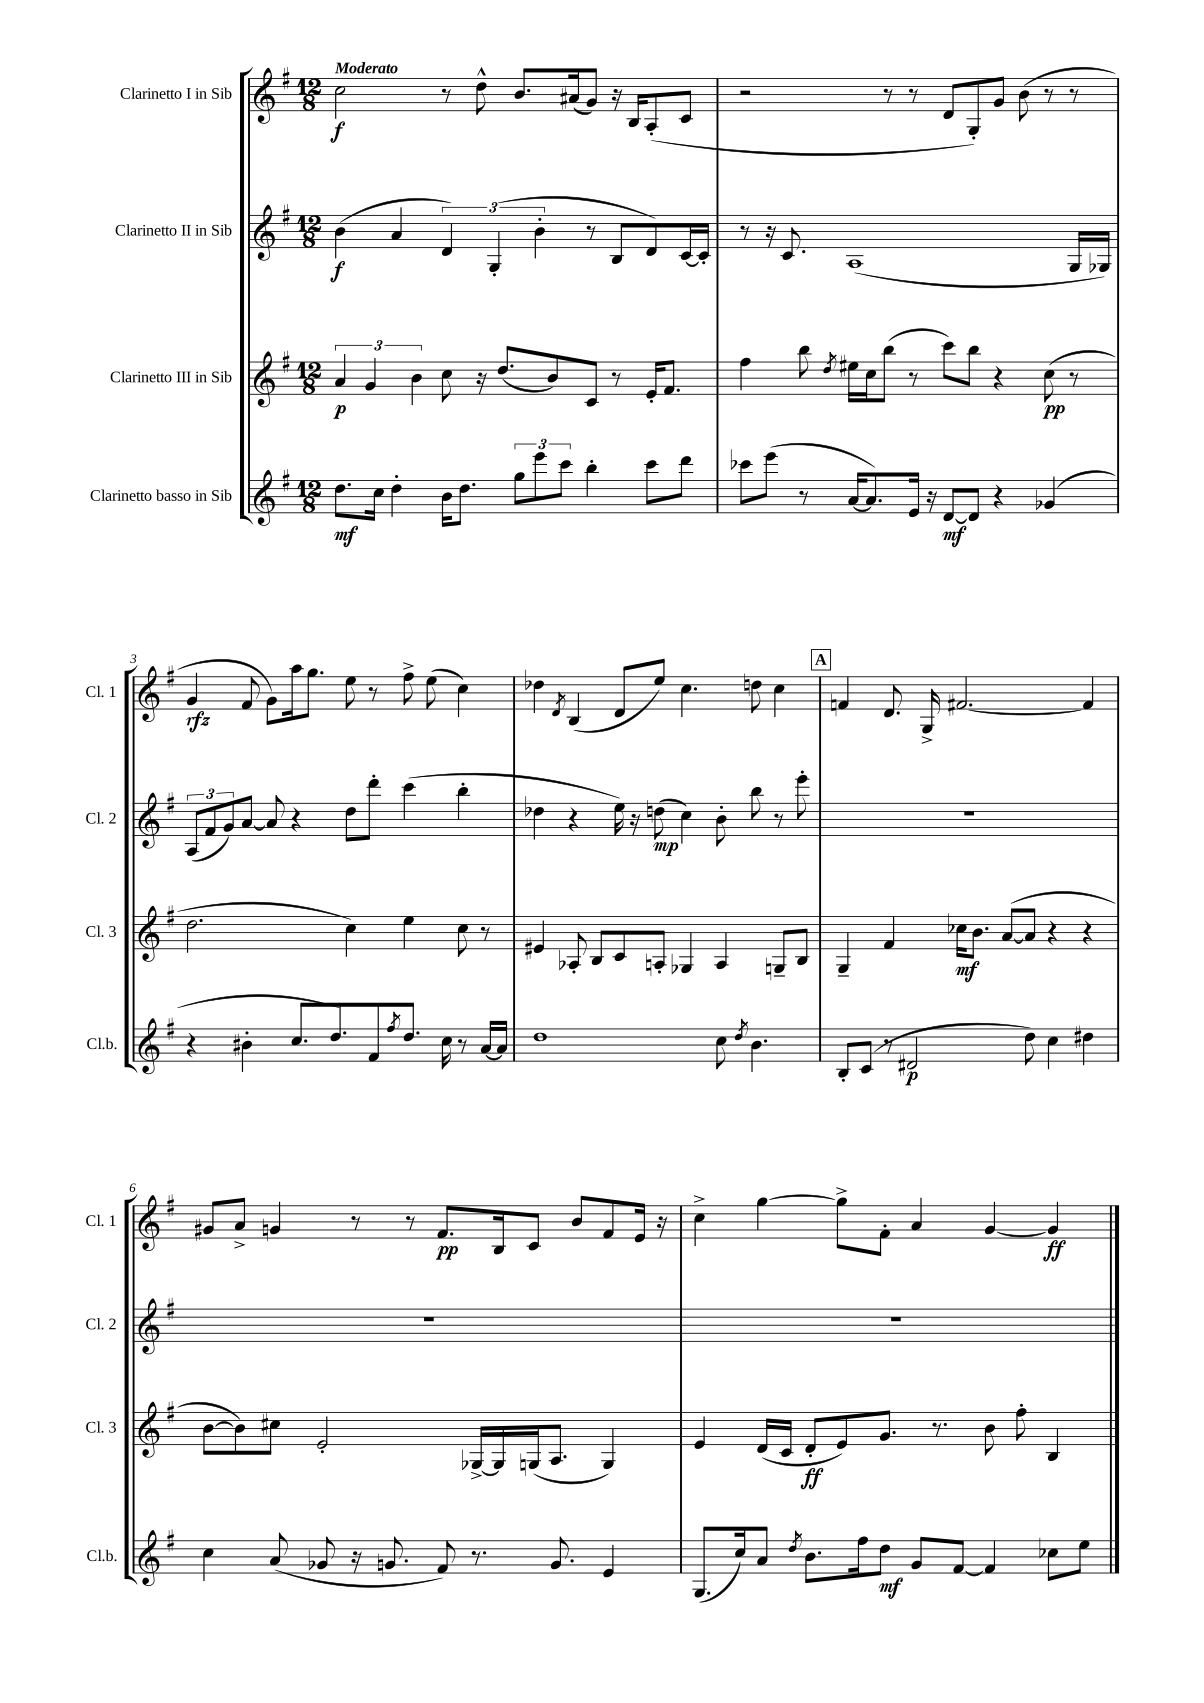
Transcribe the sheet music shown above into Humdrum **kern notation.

**kern	**dynam	**kern	**dynam	**kern	**dynam	**kern	**dynam
*part4	*part4	*part3	*part3	*part2	*part2	*part1	*part1
*staff4	*staff4	*staff3	*staff3	*staff2	*staff2	*staff1	*staff1
*I"Clarinetto basso in Sib	*	*I"Clarinetto III in Sib	*	*I"Clarinetto II in Sib	*	*I"Clarinetto I in Sib	*
*I'Cl.b.	*	*I'Cl. 3	*	*I'Cl. 2	*	*I'Cl. 1	*
*clefG2	*	*clefG2	*	*clefG2	*	*clefG2	*
*k[f#]	*	*k[f#]	*	*k[f#]	*	*k[f#]	*
*M12/8	*	*M12/8	*	*M12/8	*	*M12/8	*
=1	=1	=1	=1	=1	=1	=1	=1
!	!	!	!	!	!	!LO:TX:a:B:t=Moderato	!
8.dd\L	mf	6a/	p	(4b\	f	2cc\	f
.	.	6g/	.	.	.	.	.
16cc\Jk	.	.	.	.	.	.	.
4dd'\	.	.	.	4a/	.	.	.
.	.	6b\	.	.	.	.	.
16b\KL	.	8cc\	.	6d/)	.	8r	.
8.dd\J	.	.	.	.	.	.	.
.	.	16r	.	.	.	8dd^^\	.
.	.	.	.	(6G'/	.	.	.
.	.	(8.dd/L	.	.	.	.	.
12gg\L	.	.	.	.	.	8.b/L	.
12eee\	.	.	.	6b'\	.	.	.
.	.	8b/)	.	.	.	.	.
12ccc\J	.	.	.	.	.	.	.
.	.	.	.	.	.	(16a#X/k	.
4bb'\	.	8c/J	.	8r	.	8g/J)	.
.	.	8r	.	8B/L	.	16r	.
.	.	.	.	.	.	16B/KL	.
8ccc\L	.	16e'/KL	.	8d/)	.	(8A'/	.
.	.	8.f#/J	.	.	.	.	.
8ddd\J	.	.	.	[16c/L	.	8c/J	.
.	.	.	.	16c'/JJ]	.	.	.
=2	=2	=2	=2	=2	=2	=2	=2
8ccc-X\L	.	4ff#\	.	8r	.	2r	.
(8eee\J	.	.	.	16r	.	.	.
.	.	.	.	8.c/	.	.	.
8r	.	8bb\	.	.	.	.	.
.	.	8qdd/	.	.	.	.	.
[16a/KL	.	16ee#X\LL	.	(1A	.	.	.
8.a/])	.	16cc\J	.	.	.	.	.
.	.	(8bb\J	.	.	.	8r	.
16e/Jk	.	8r	.	.	.	8r	.
16r	.	.	.	.	.	.	.
[8d/L	mf	8ccc\L)	.	.	.	8d/L	.
8d/J]	.	8bb\J	.	.	.	8G'/)	.
4r	.	4r	.	.	.	8g/J	.
.	.	.	.	.	.	(8b\	.
(4g-X/	.	(8cc\	pp	.	.	8r	.
.	.	8r	.	16G/LL	.	8r	.
.	.	.	.	16G-X/JJ)	.	.	.
!!LO:LB:g=z
=3	=3	=3	=3	=3	=3	=3	=3
4r	.	2.dd\	.	(12A/L	.	4g/	rfz
.	.	.	.	12f#/	.	.	.
.	.	.	.	12g/)	.	.	.
4b#X'\	.	.	.	[8a/J	.	8f#/	.
.	.	.	.	8a/]	.	8g\L)	.
8.cc/L	.	.	.	4r	.	16aa\k	.
.	.	.	.	.	.	8.gg\J	.
8.dd/)	.	.	.	.	.	.	.
.	.	4cc\)	.	8dd\L	.	8ee\	.
8f#/	.	.	.	8ddd'\J	.	8r	.
8qff#/	.	.	.	.	.	.	.
8.dd/J	.	4ee\	.	(4ccc\	.	8ff#^\	.
.	.	.	.	.	.	(8ee\	.
16cc\	.	.	.	.	.	.	.
8r	.	8cc\	.	4bb'\	.	4cc\)	.
[16a/LL	.	8r	.	.	.	.	.
16a/JJ]	.	.	.	.	.	.	.
=4	=4	=4	=4	=4	=4	=4	=4
1dd	.	4e#X/	.	4dd-X\	.	4dd-X\	.
.	.	.	.	.	.	8qd/	.
.	.	8A-X'/	.	4r	.	(4B/	.
.	.	8B/L	.	.	.	.	.
.	.	8c/	.	16ee\)	.	8d/L	.
.	.	.	.	16r	.	.	.
.	.	8An'/J	.	(8ddn\	mp	8ee/J)	.
.	.	4G-X/	.	4cc\)	.	4.cc\	.
8cc\	.	4A/	.	8b'\	.	.	.
8qdd/	.	.	.	.	.	.	.
4.b\	.	.	.	8bb\	.	8ddn\	.
.	.	8Gn~/L	.	8r	.	4cc\	.
.	.	8B/J	.	8eee'\	.	.	.
!!LO:REH:place=s1:t=A
=5	=5	=5	=5	=5	=5	=5	=5
8B'/L	.	4G~/	.	1.r	.	4fn/	.
(8c/J	.	.	.	.	.	.	.
8r	.	4f#/	.	.	.	8.d/	.
2d#X/	p	.	.	.	.	.	.
.	.	.	.	.	.	16G^/	.
.	.	16cc-X\KL	mf	.	.	[2.f#X/	.
.	.	8.b\J	.	.	.	.	.
.	.	([8a/L	.	.	.	.	.
8dd\)	.	8a/J]	.	.	.	.	.
4cc\	.	4r	.	.	.	.	.
4dd#X\	.	4r	.	.	.	4f#/]	.
!!LO:LB:g=z
=6	=6	=6	=6	=6	=6	=6	=6
4cc\	.	[8b\L	.	1.r	.	8g#X/L	.
.	.	8b\])	.	.	.	8a^/J	.
(8a/	.	8cc#X\J	.	.	.	4gn/	.
8g-X/	.	2e'/	.	.	.	.	.
16r	.	.	.	.	.	8r	.
8.gn/	.	.	.	.	.	.	.
.	.	.	.	.	.	8r	.
8f#/)	.	.	.	.	.	8.f#/L	pp
8.r	.	[16G-X^/LL	.	.	.	.	.
.	.	16G-/]	.	.	.	16B/k	.
.	.	(16Gn/J	.	.	.	8c/J	.
8.g/	.	8.A/J	.	.	.	.	.
.	.	.	.	.	.	8b/L	.
4e/	.	4G/)	.	.	.	8f#/	.
.	.	.	.	.	.	16e/Jk	.
.	.	.	.	.	.	16r	.
=7	=7	=7	=7	=7	=7	=7	=7
(8.G/L	.	4e/	.	1.r	.	4cc^\	.
16cc/k)	.	.	.	.	.	.	.
8a/J	.	(16d/LL	.	.	.	[4gg\	.
.	.	16c/JJ	.	.	.	.	.
8qdd/	.	.	.	.	.	.	.
8.b\L	.	8d'/L	ff	.	.	.	.
.	.	8e/)	.	.	.	8gg^\L]	.
16ff#\k	.	.	.	.	.	.	.
8dd\J	mf	8.g/J	.	.	.	8f#'\J	.
8g/L	.	.	.	.	.	4a/	.
.	.	8.r	.	.	.	.	.
[8f#/J	.	.	.	.	.	.	.
4f#/]	.	8b\	.	.	.	[4g/	.
.	.	8ff#'\	.	.	.	.	.
8cc-X\L	.	4B/	.	.	.	4g/]	ff
8ee\J	.	.	.	.	.	.	.
==	==	==	==	==	==	==	==
*-	*-	*-	*-	*-	*-	*-	*-
